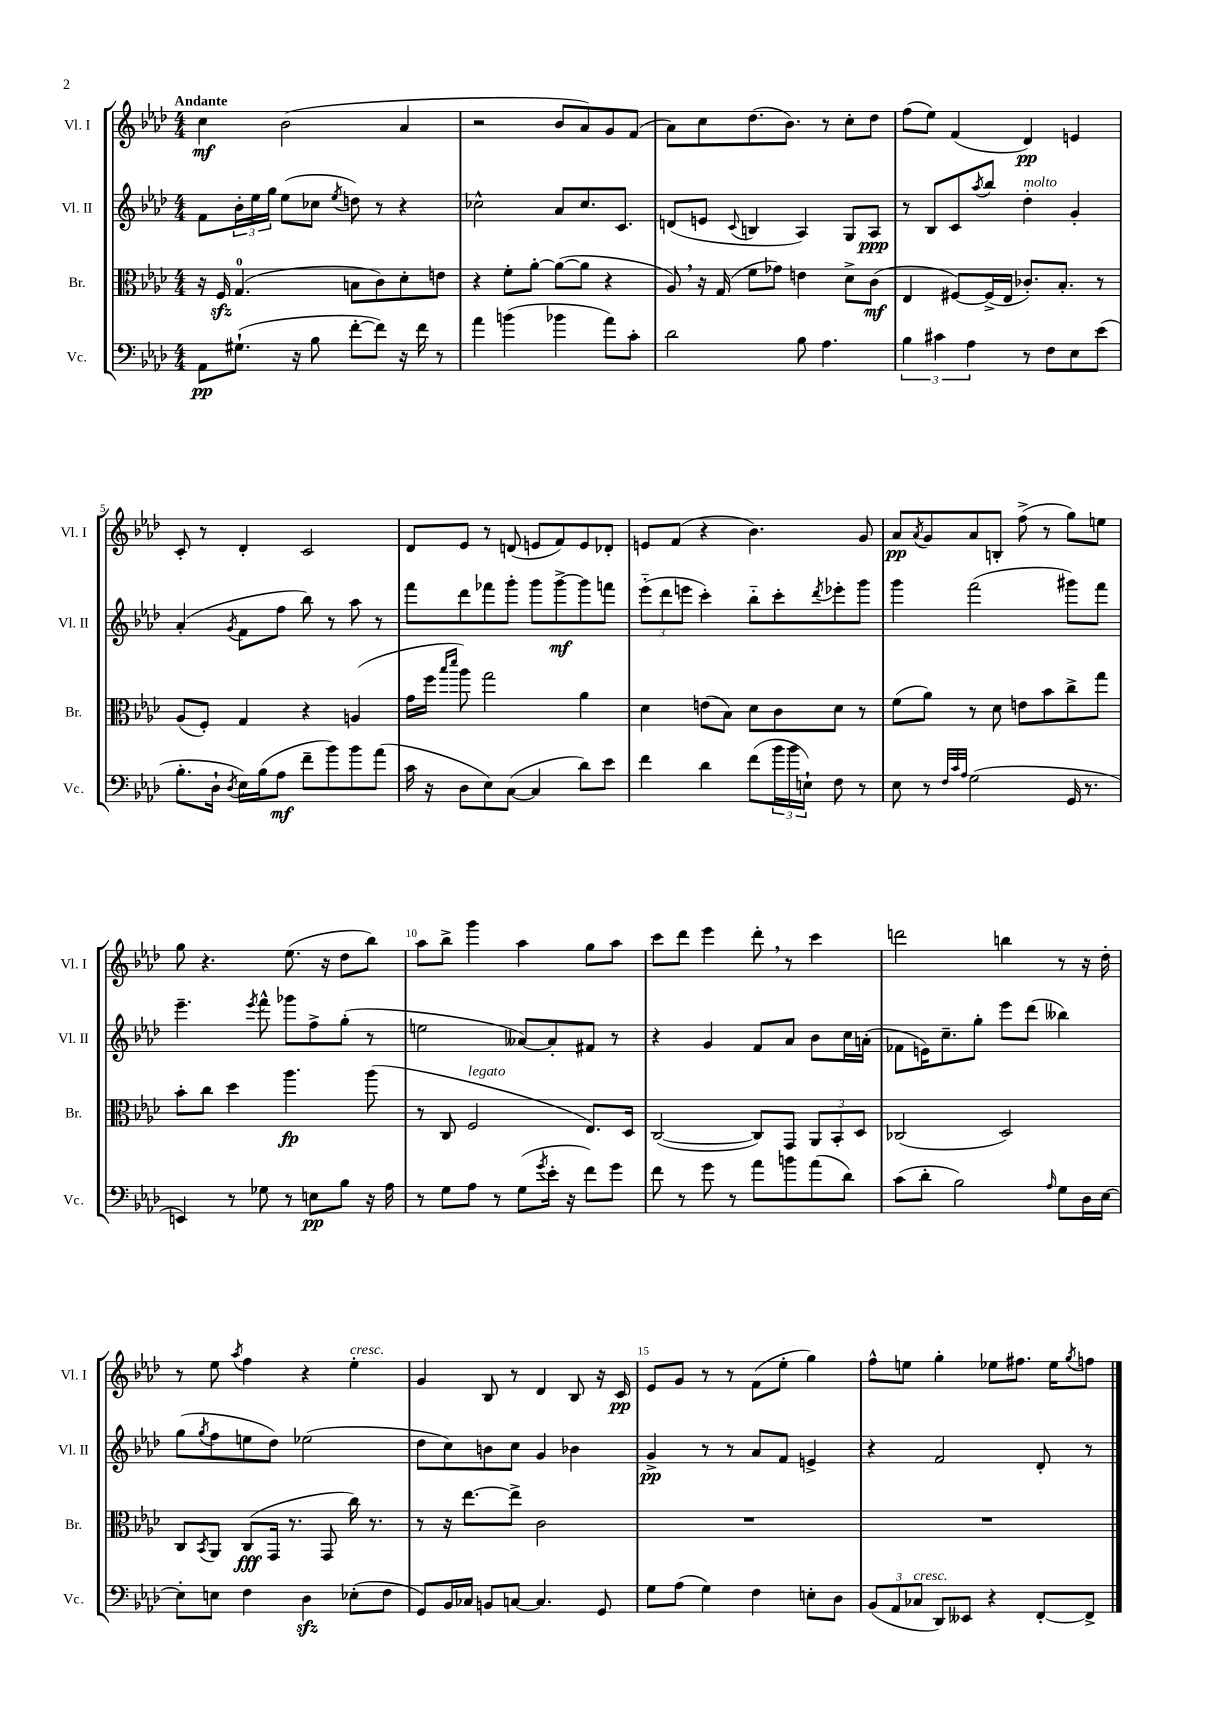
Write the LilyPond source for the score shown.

<<
\new StaffGroup <<
\new Staff = "s0" \with { instrumentName = "Vl. I" shortInstrumentName = "Vl. I" } {
    \clef treble \key aes \major \numericTimeSignature \time 4/4 \tempo "Andante"
    c''4\mf bes'2( aes'4 |
    r2 bes'8 aes'8) g'8 f'8( |
    aes'8) c''8 des''8.( bes'8.) r8 c''8-. des''8 |
    f''8( ees''8) f'4( des'4\pp) e'4 |
    c'8-. r8 des'4-. c'2 |
    des'8 ees'8 r8 d'8( e'8 f'8) e'8 des'8-. |
    e'8 f'8( r4 bes'4.) g'8 |
    aes'8\pp \acciaccatura { aes'8 } g'8 aes'8 b8-. f''8->( r8 g''8) e''8 |
    g''8 r4. ees''8.( r16 des''8 bes''8) |
    aes''8 bes''8-> g'''4 aes''4 g''8 aes''8 |
    c'''8 des'''8 ees'''4 des'''8-. \breathe r8 c'''4 |
    d'''2 b''4 r8 r16 des''16-. |
    r8 ees''8 \acciaccatura { aes''8 } f''4 r4 ees''4-.^\markup { \italic "cresc." } |
    g'4 bes8 r8 des'4 bes8 r16 c'16\pp |
    ees'8 g'8 r8 r8 f'8( ees''8-. g''4) |
    f''8-^ e''8 g''4-. ees''8 fis''8. ees''16 \acciaccatura { g''8 } f''8 \bar "|." |
}
\new Staff = "s1" \with { instrumentName = "Vl. II" shortInstrumentName = "Vl. II" } {
    \clef treble \key aes \major \numericTimeSignature \time 4/4
    f'8 \tuplet 3/2 { bes'16-. ees''16 g''16 } ees''8( ces''8 \acciaccatura { ees''8 } d''8) r8 r4 |
    ces''2-^ aes'8 ces''8. c'8. |
    d'8( e'8 \appoggiatura { c'8 } b4 aes4) g8 aes8\ppp |
    r8 bes8 c'8 \acciaccatura { aes''8 } bes''8 des''4-.^\markup { \italic "molto" } g'4-. |
    aes'4-.( \acciaccatura { g'8 } f'8 f''8 bes''8) r8 aes''8 r8 |
    f'''8 des'''8 fes'''8 g'''8-. g'''8 g'''8~->\mf g'''8 f'''8 |
    \tuplet 3/2 { ees'''8-_( des'''8 e'''8 } c'''4-.) bes''8-_ c'''8-. \acciaccatura { des'''8 } ees'''8-. g'''8 |
    g'''4 f'''2( gis'''8) f'''8 |
    ees'''4.-- \acciaccatura { ees'''8 } f'''8-^ ges'''8 f''8-> g''8-.( r8 |
    e''2 aeses'8~) aeses'8-. fis'8 r8 |
    r4 g'4 f'8 aes'8 bes'8 c''16 a'16-.( |
    fes'8 e'16) c''8.-- g''8-. ees'''8 des'''8( beses''4) |
    g''8( \acciaccatura { g''8 } f''8 e''8 des''8) ees''2( |
    des''8 c''8) b'8 c''8 g'4 bes'4 |
    g'4->\pp r8 r8 aes'8 f'8 e'4-> |
    r4 f'2 des'8-. r8 \bar "|." |
}
\new Staff = "s2" \with { instrumentName = "Br." shortInstrumentName = "Br." } {
    \clef alto \key aes \major \numericTimeSignature \time 4/4
    r16 f16\sfz g4.-0( b8 c'8) des'8-. e'8 |
    r4 f'8-. aes'8~-. aes'8~( aes'8 r4 |
    aes8) \breathe r16 g16( f'8 ges'8) e'4 des'8-> c'8\mf( |
    ees4 fis8~) fis16->( ees16 ces'8.-.) bes8.-. r8 |
    aes8( f8-.) g4 r4 a4( |
    g'16 f''16 \grace { bes''16 des'''16 } aes''8) g''2 aes'4 |
    des'4 e'8( bes8) des'8 c'8 des'8 r8 |
    f'8( aes'8) r8 des'8 e'8 bes'8 c''8-> g''8 |
    bes'8-. c''8 des''4 aes''4.\fp aes''8( |
    r8 c8 f2^\markup { \italic "legato" } ees8.) des16 |
    c2~( c8) g,8 \tuplet 3/2 { aes,8 bes,8-. des8 } |
    ces2( des2) |
    c8 \acciaccatura { bes,8 } aes,8 c8\fff( g,16 r8. g,8 c''16) r8. |
    r8 r16 ees''8.~ ees''8-> c'2 |
    R1 |
    R1 \bar "|." |
}
\new Staff = "s3" \with { instrumentName = "Vc." shortInstrumentName = "Vc." } {
    \clef bass \key aes \major \numericTimeSignature \time 4/4
    aes,8\pp gis8.-!( r16 bes8 f'8~-. f'8) r16 f'16 r8 |
    aes'4 b'4( bes'4 aes'8) c'8-. |
    des'2 bes8 aes4. |
    \tuplet 3/2 { bes4 cis'4 aes4 } r8 f8 ees8 ees'8( |
    bes8.-. des16-! \acciaccatura { des8 } ees16) bes16( aes8\mf f'8-- bes'8) bes'8 aes'8( |
    c'16 r16 des8 ees8) c8~( c4 des'8) ees'8 |
    f'4 des'4 f'8( \tuplet 3/2 { bes'16 bes'16 e16-!) } f8 r8 |
    ees8 r8 \grace { f32 c'32 aes32 } g2( g,16 r8. |
    e,4) r8 ges8 r8 e8\pp bes8 r16 aes16 |
    r8 g8 aes8 r8 g8( \acciaccatura { g'8 } ees'16-. r16 f'8) g'8 |
    f'8 r8 g'8 r8 aes'8 b'8 aes'8( des'8) |
    c'8( des'8-. bes2) \grace { aes16 } g8 des16 ees16~ |
    ees8-. e8 f4 des4\sfz ees8-.( f8 |
    g,8) bes,16 ces16 b,8 c8~ c4. g,8 |
    g8 aes8( g4) f4 e8-. des8 |
    \tuplet 3/2 { bes,8( aes,8 ces8^\markup { \italic "cresc." } } des,8) eeses,8 r4 f,8~-. f,8-> \bar "|." |
}
>>
>>
\layout { \context { \Score \override BarNumber.break-visibility = ##(#f #t #t) barNumberVisibility = #(every-nth-bar-number-visible 5) } }
